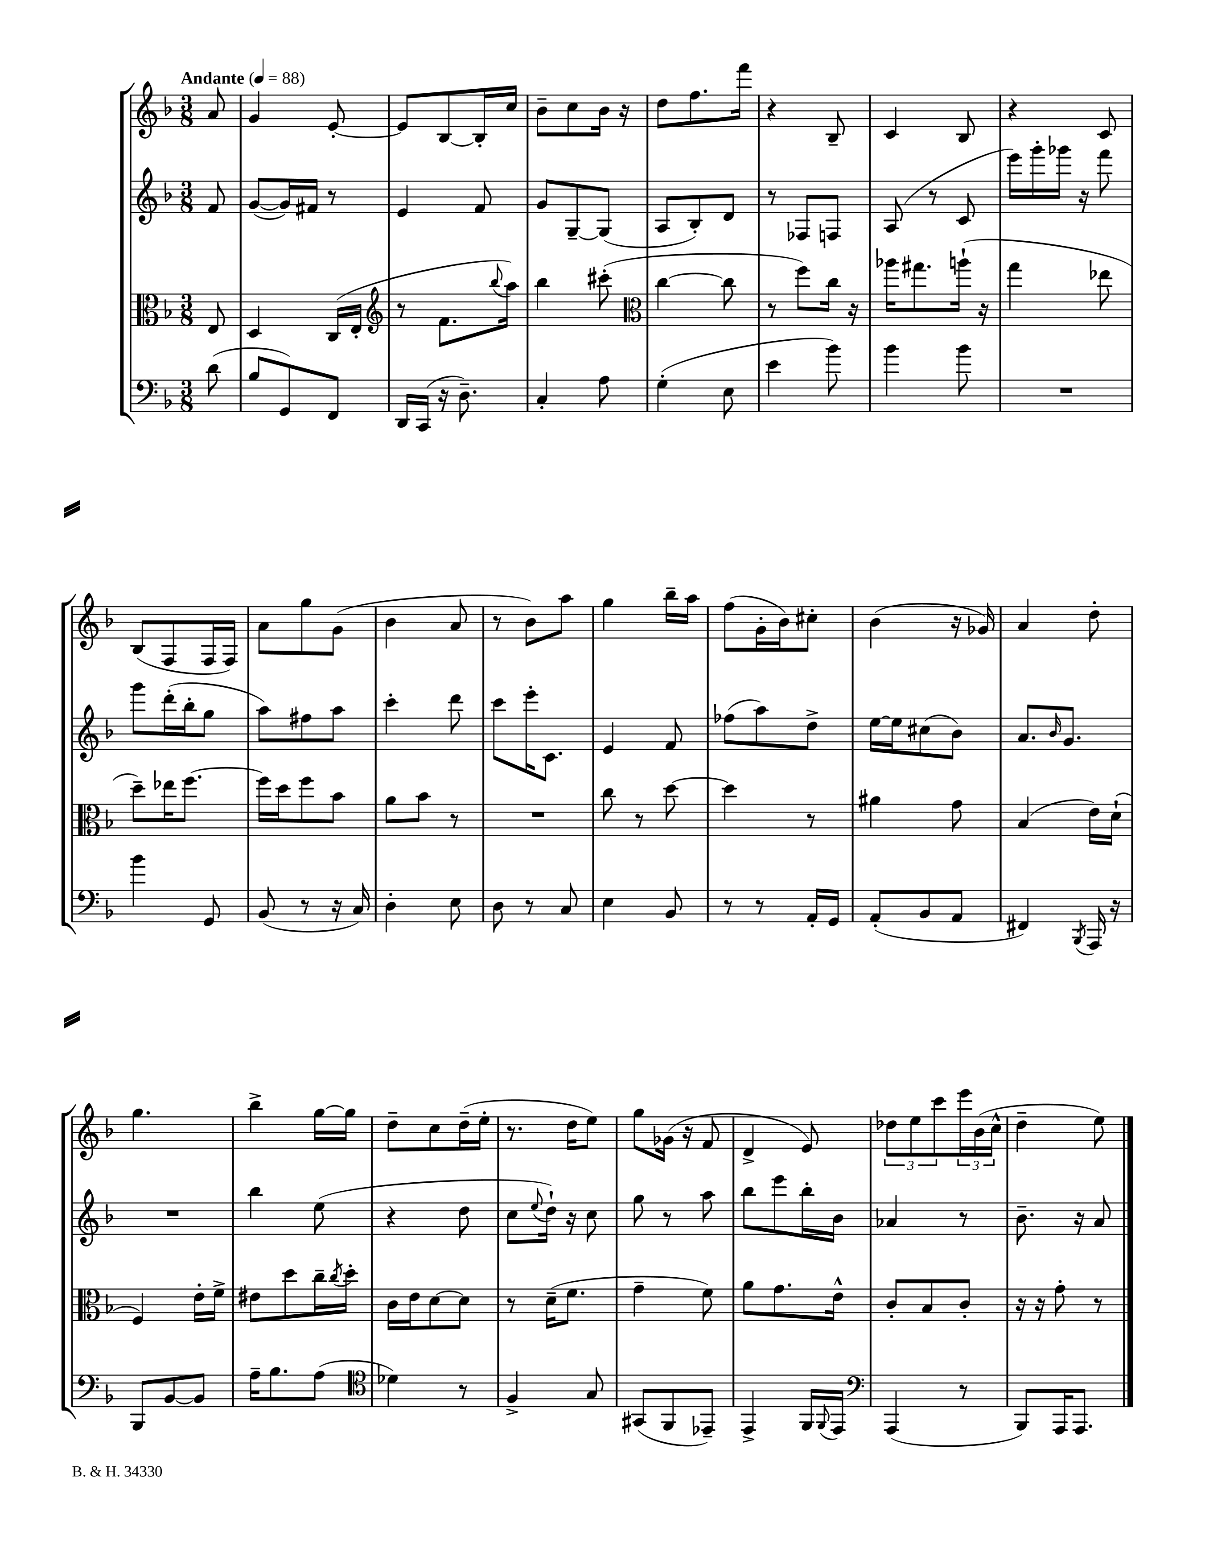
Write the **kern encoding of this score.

**kern	**kern	**kern	**kern
*part4	*part3	*part2	*part1
*staff4	*staff3	*staff2	*staff1
*clefF4	*clefC3	*clefG2	*clefG2
*k[b-]	*k[b-]	*k[b-]	*k[b-]
*M3/8	*M3/8	*M3/8	*M3/8
*MM88	*MM88	*MM88	*MM88
=	=	=	=
!	!	!	!LO:TX:a:B:t=Andante
(8d\	8E/	8f/	8a/
=1	=1	=1	=1
8B-/L	4D/	([8g/L	4g/
8GG/)	.	16g/L])	.
.	.	16f#X/JJ	.
8FF/J	(16C/LL	8r	[8e'/
.	16E'/JJ	.	.
=2	=2	=2	=2
*	*clefG2	*	*
16DD/LL	8r	4e/	8e/L]
(16CC/JJ	.	.	.
16r	8.f\L	.	[8B-/
8.D~\)	.	.	.
.	.	8f/	16B-'/L]
.	8qqbb-/	.	.
.	16aa\Jk)	.	16cc/JJ
=3	=3	=3	=3
4C'/	4bb-\	8g/L	8b-~\L
.	.	[8G~/	8cc\
8A\	(8ccc#X'\	(8G/J]	16b-\Jk
.	.	.	16r
=4	=4	=4	=4
*	*clefC3	*	*
(4G'\	[4cc\	8A/L	8dd\L
.	.	8B-'/)	8.ff\
8E\	8cc\]	8d/J	.
.	.	.	16fff\Jk
=5	=5	=5	=5
4e\	8r	8r	4r
.	8ff\L)	8F-X/L	.
8b-\)	16cc\Jk	8Fn/J	8B-~/
.	16r	.	.
=6	=6	=6	=6
4b-\	16aa-X\KL	(8A/	4c/
.	8.gg#X\	.	.
.	.	8r	.
8b-\	(16aan`\Jk	8c/	8B-/
.	16r	.	.
=7	=7	=7	=7
4.r	4gg\	16eee\LL)	4r
.	.	16ggg'\	.
.	.	16ggg-X\JJ	.
.	.	16r	.
.	8ee-X\	8fff\	8c/
!!LO:LB:g=z
=8	=8	=8	=8
4b-\	8dd~\L)	8ggg\L	(8B-/L
.	16ee-X\K	(16ddd'\L	8F/
.	[8.ff\J	16bb-'\J	.
8GG/	.	8gg\J	16F/L
.	.	.	16F/JJ)
=9	=9	=9	=9
(8BB-/	16ff\LL]	8aa\L)	8a\L
.	16dd\J	.	.
8r	8ff\	8ff#X\	8gg\
16r	8b-\J	8aa\J	(8g\J
16C/)	.	.	.
=10	=10	=10	=10
4D'\	8a\L	4ccc'\	4b-\
.	8b-\J	.	.
8E\	8r	8ddd\	8a/
=11	=11	=11	=11
8D\	4.r	8ccc\L	8r
8r	.	16eee'\K	8b-\L)
.	.	8.c\J	.
8C/	.	.	8aa\J
=12	=12	=12	=12
4E\	8cc\	4e/	4gg\
.	8r	.	.
8BB-/	[8dd\	8f/	16bb-~\LL
.	.	.	16aa\JJ
=13	=13	=13	=13
8r	4dd\]	(8ff-X\L	(8ff\L
8r	.	8aa\)	16g'\L
.	.	.	16b-\J)
16AA'/LL	8r	8dd^\J	8cc#X'\J
16GG/JJ	.	.	.
=14	=14	=14	=14
(8AA'/L	4a#X\	[16ee\LL	(4b-\
.	.	16ee\J]	.
8BB-/	.	(8cc#X\	.
8AA/J	8g\	8b-\J)	16r
.	.	.	16g-X/)
=15	=15	=15	=15
4FF#X/)	(4B-/	8.a/L	4a/
.	.	16qqb-/	.
.	.	8.g/J	.
8qBBB-/	.	.	.
16AAA/	16e\LL)	.	8dd'\
16r	(16d`\JJ	.	.
!!LO:LB:g=z
=16	=16	=16	=16
8BBB-/L	4F/)	4.r	4.gg\
[8BB-/	.	.	.
8BB-/J]	16e'\LL	.	.
.	16f^\JJ	.	.
=17	=17	=17	=17
16A~\KL	8e#X\L	4bb-\	4bb-^\
8.B-\	.	.	.
.	8dd\	.	.
(8A\J	16cc~\L	(8ee\	[16gg\LL
.	8qcc/	.	.
.	16dd'\JJ	.	16gg\JJ]
=18	=18	=18	=18
*clefC4	*	*	*
4d-X\)	16c\LL	4r	8dd~\L
.	16e\J	.	.
.	[8d\	.	8cc\
8r	8d\J]	8dd\	(16dd~\L
.	.	.	16ee'\JJ
=19	=19	=19	=19
4F^/	8r	8cc\L	8.r
.	.	8qqee/	.
.	(16d~\KL	16dd`\Jk)	.
.	8.f\J	16r	16dd\KL
8G/	.	8cc\	8ee\J)
=20	=20	=20	=20
(8GG#X/L	4g~\	8gg\	8gg\L
8FF/	.	8r	(16g-X\Jk
.	.	.	16r
8EE-X~/J)	8f\)	8aa\	8f/
=21	=21	=21	=21
4EE^/	8a\L	8bb-\L	4d^/
.	8.g\	8eee\	.
16FF/LL	.	16bb-'\L	8e/)
8qqFF/	.	.	.
16EE/JJ	16e^^\Jk	16b-\JJ	.
=22	=22	=22	=22
*clefF4	*	*	*
(4AAA/	8c'/L	4a-X/	12dd-X\L
.	.	.	12ee\
.	8B-/	.	.
.	.	.	12ccc\
8r	8c'/J	8r	24eee\L
.	.	.	(24b-\
.	.	.	24cc^^\JJ
=23	=23	=23	=23
8BBB-/L)	16r	8.b-~\	4dd~\
.	16r	.	.
16AAA/K	8g'\	.	.
8.AAA/J	.	16r	.
.	8r	8a/	8ee\)
==	==	==	==
*-	*-	*-	*-
